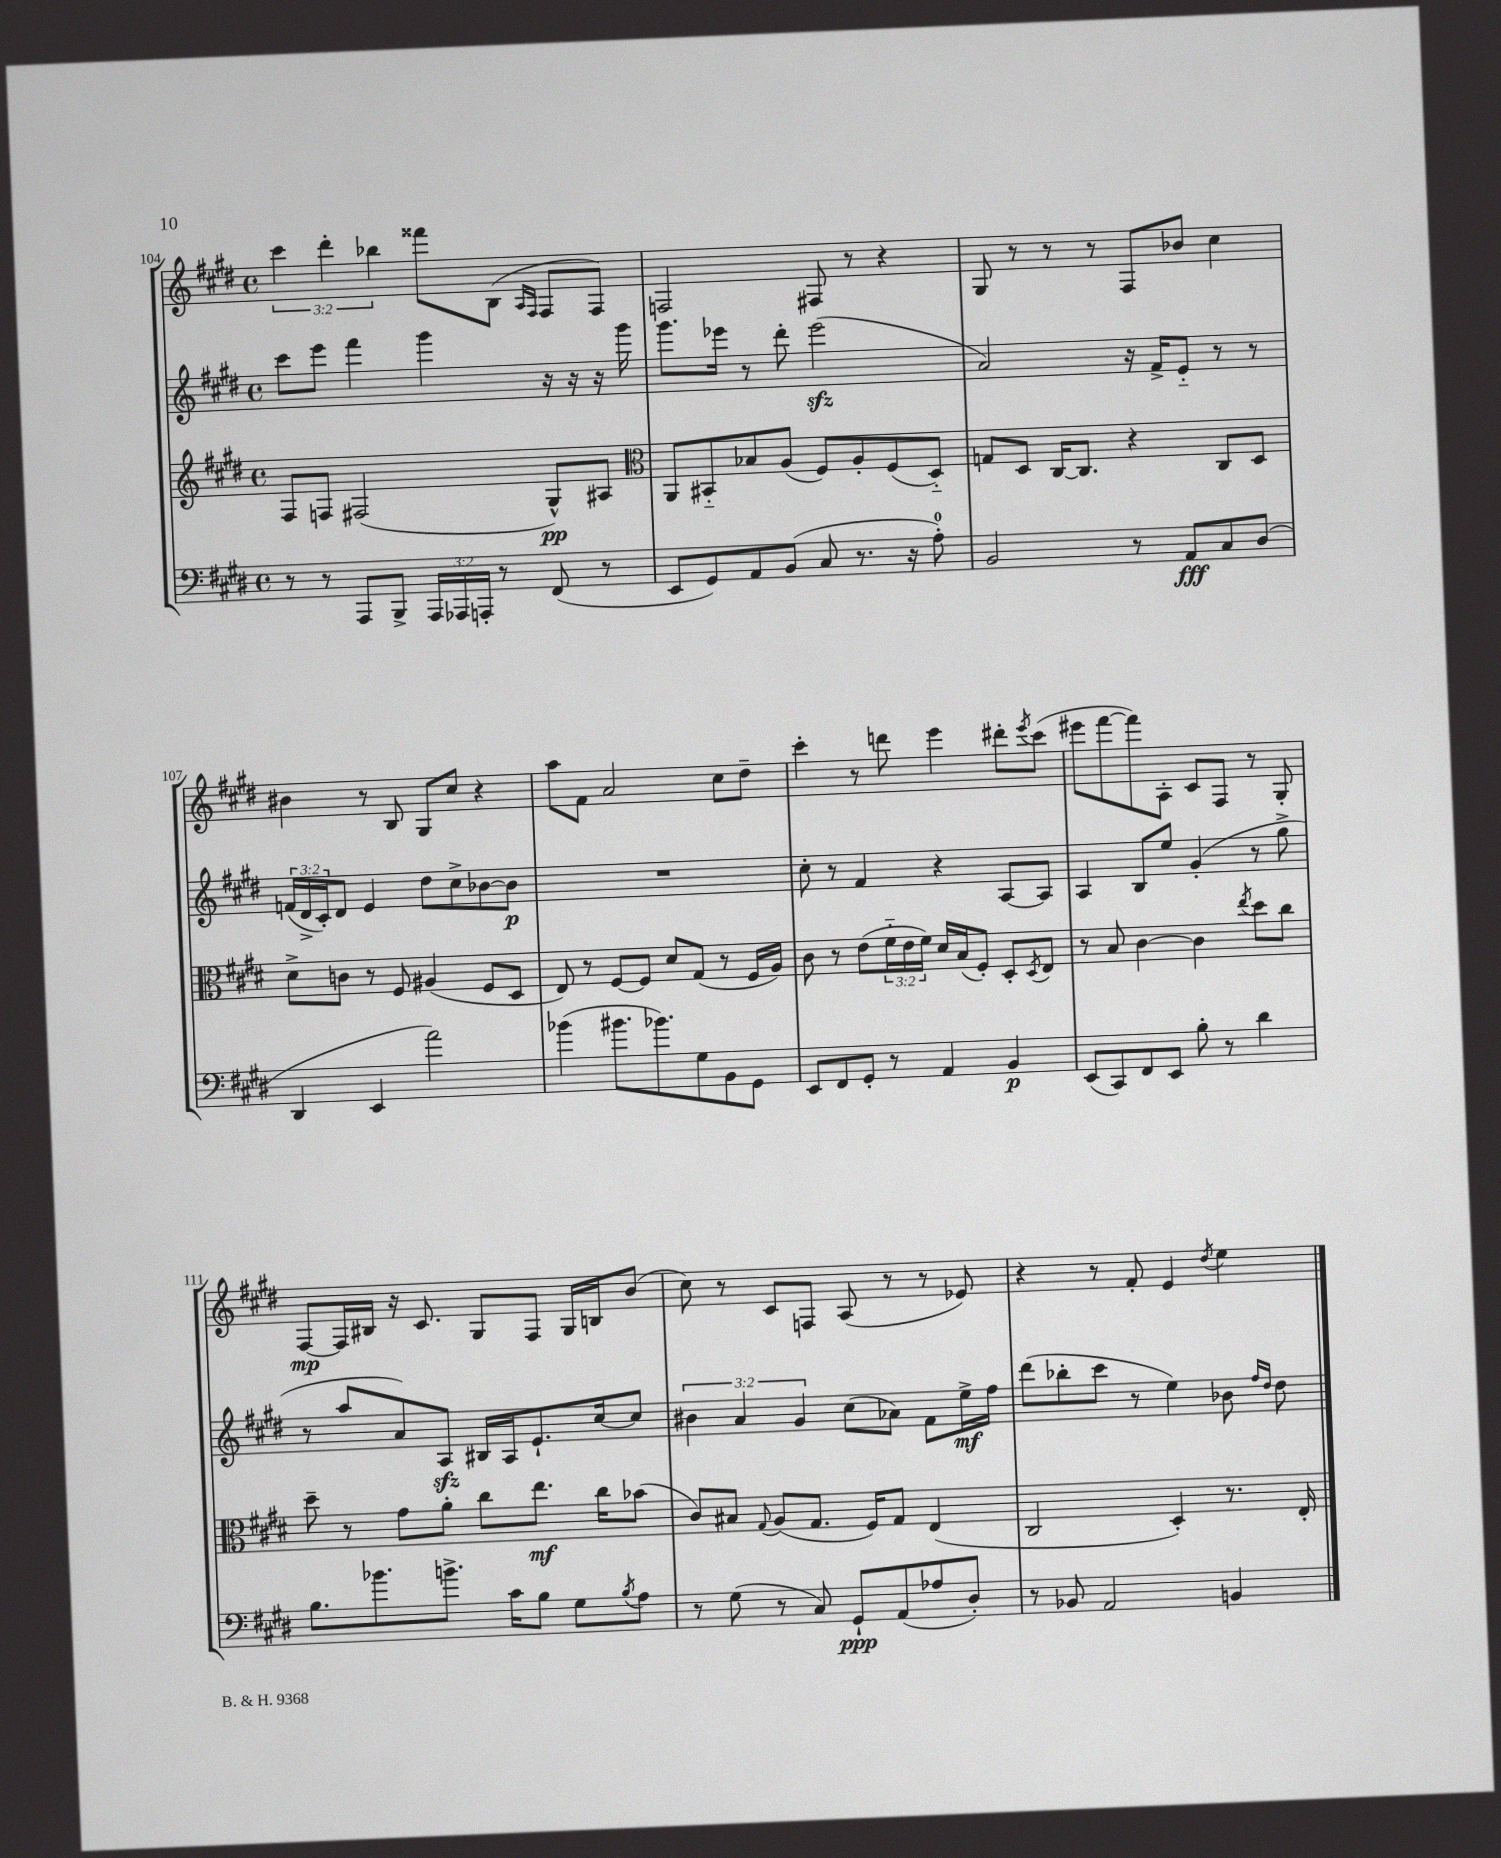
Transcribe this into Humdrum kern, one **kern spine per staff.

**kern	**kern	**kern	**kern
*staff4	*staff3	*staff2	*staff1
*clefF4	*clefG2	*clefG2	*clefG2
*k[f#c#g#d#]	*k[f#c#g#d#]	*k[f#c#g#d#]	*k[f#c#g#d#]
*M4/4	*M4/4	*M4/4	*M4/4
*met(c)	*met(c)	*met(c)	*met(c)
8r	8F#/L	8ccc#\L	6ccc#\
8r	8F/J	8eee\J	.
.	.	.	6ddd#'\
8AAA/L	(2F#/	4fff#\	.
.	.	.	6bb-\
8BBB^/J	.	.	.
24AAA/LL	.	4ggg#\	8fff##\L
24AAA-/	.	.	.
24AAA'/JJ	.	.	.
8r	.	.	(8B\J
.	.	.	16qqA/LL
.	.	.	16qqF#/JJ
(8FF#/	8G#^^/L)	16r	8F#/L
.	.	16r	.
8r	8A#/J	16r	8F#/J)
.	.	16ggg#\	.
=	=	=	=
*	*clefC3	*	*
8EE/L	8AA/L	8.ggg#\L	2F/
8GG#/)	8BB#'~/	.	.
.	.	16eee-\Jk	.
8AA/	8B-/	8r	.
(8BB/J	(8A/J	8ddd#'\	.
8C#/	8F#/L)	(2eee-\	8F#/
8.r	8A'/	.	8r
.	(8F#/	.	4r
16r	.	.	.
8A'\)	8D#'~/J)	.	.
=	=	=	=
2BB/	8G/L	2a/)	8G#/
.	8D#/J	.	8r
.	[16C#/LK	.	8r
.	8.C#/]J	.	.
.	.	.	8r
8r	4r	16r	8F#/L
.	.	16f#^/LK	.
8AA/L	.	8e'~/J	8b-/J
8C#/	8C#/L	8r	4cc#\
(8D#/J	8D#/J	8r	.
=	=	=	=
4DD#/	8d#^\L	(24f/LL	4b#\
.	.	24d#^/	.
.	.	24c#'/J)	.
.	8c\J	8d#/J	.
4EE/	8r	4e/	8r
.	8F#/	.	8B/
2a\)	(4A#/	8dd#\L	8G#/L
.	.	8cc#^\	8cc#/J
.	8F#/L	[8b-\	4r
.	8D#/J	8b-\]J	.
=	=	=	=
(4b-\	8E/)	1r	8aa\L
.	8r	.	8f#\J
8.b#\L	[8F#/L	.	2a/
.	8F#/]J	.	.
8.b-\)	.	.	.
.	8d#/L	.	.
8G#\	(8G#/J	.	.
8BB\	8r	.	8cc#\L
8GG#\J	16F#/LL	.	8dd#~\J
.	16A/JJ)	.	.
=	=	=	=
8EE/L	8c#\	8cc#'\	4ccc#'\
8FF#/	8r	8r	.
8GG#'/J	(8e\L	4f#/	8r
8r	24f#'~\L	.	8ddd\
.	24e\	.	.
.	24f#\JJ)	.	.
4AA/	16d#/LL	4r	4eee\
.	(16B/J	.	.
.	8F#'/J)	.	.
4BB/	8D#'/L	[8A/L	8ddd#'\L
.	8qD#/	.	8qeee/
.	8E/J	8A/]J	(8ccc#\J
=	=	=	=
(8EE/L	8r	4A/	8eee#\L
8CC#/)	8B/	.	[8fff#\
8FF#/	[4c#\	8B/L	8fff#\])
8EE/J	.	8ee/J	8A'\J
8B'\	4c#\]	(4g#'/	8c#/L
8r	.	.	8F#/J
.	8qee/	.	.
4d#\	8dd#\L	8r	8r
.	8cc#\J	8gg#^\	8G#'/
=	=	=	=
8.B\L	8dd#~\	8r	[8F#/L
.	8r	8aa/L	16F#/]L
8.b-\	.	.	16B#/JJ
.	8g#\L	8a/)	16r
.	.	.	8.c#/
8.b^\J	8a'\J	8A/J	.
.	8cc#\L	16B#/LL	8G#/L
16c#\LK	.	16A/J	.
8B\J	8.ee\J	8.e`/	8F#/J
8G#\L	.	.	16G#/LL
.	16cc#\LK	[16cc#/k	16B/J
8qB/	.	.	.
8A\J	(8b-\J	8cc#/]J	(8b/J
=	=	=	=
8r	8c#/L)	6b#\	8cc#\)
(8G#\	8B#/J	.	8r
.	.	6a/	.
.	8qqG#/	.	.
8r	(8A/L	.	8c#/L
.	.	6g#/	.
8C#/)	8.G#/J	.	8F/J
8GG#`/L	.	(8cc#\L	(8A/
.	16F#/LK)	.	.
(8AA/	8G#/J	8a-\J)	8r
8A-/	(4E/	8f#\L	8r
8D#'/J)	.	16ee^\L	8e-/)
.	.	16ff#\JJ	.
=	=	=	=
8r	2C#/	(8ddd#\L	4r
8BB-/	.	8bb-'\	.
2AA/	.	8ccc#\J	8r
.	.	8r	8f#'/
.	4D#'/)	4ee\)	4e/
.	.	.	8qdd#/
4BB/	8.r	8b-\	4ee\
.	.	16qqff#/LL	.
.	.	16qqdd#/JJ	.
.	.	8dd#\	.
.	16E'/	.	.
==	==	==	==
*-	*-	*-	*-
